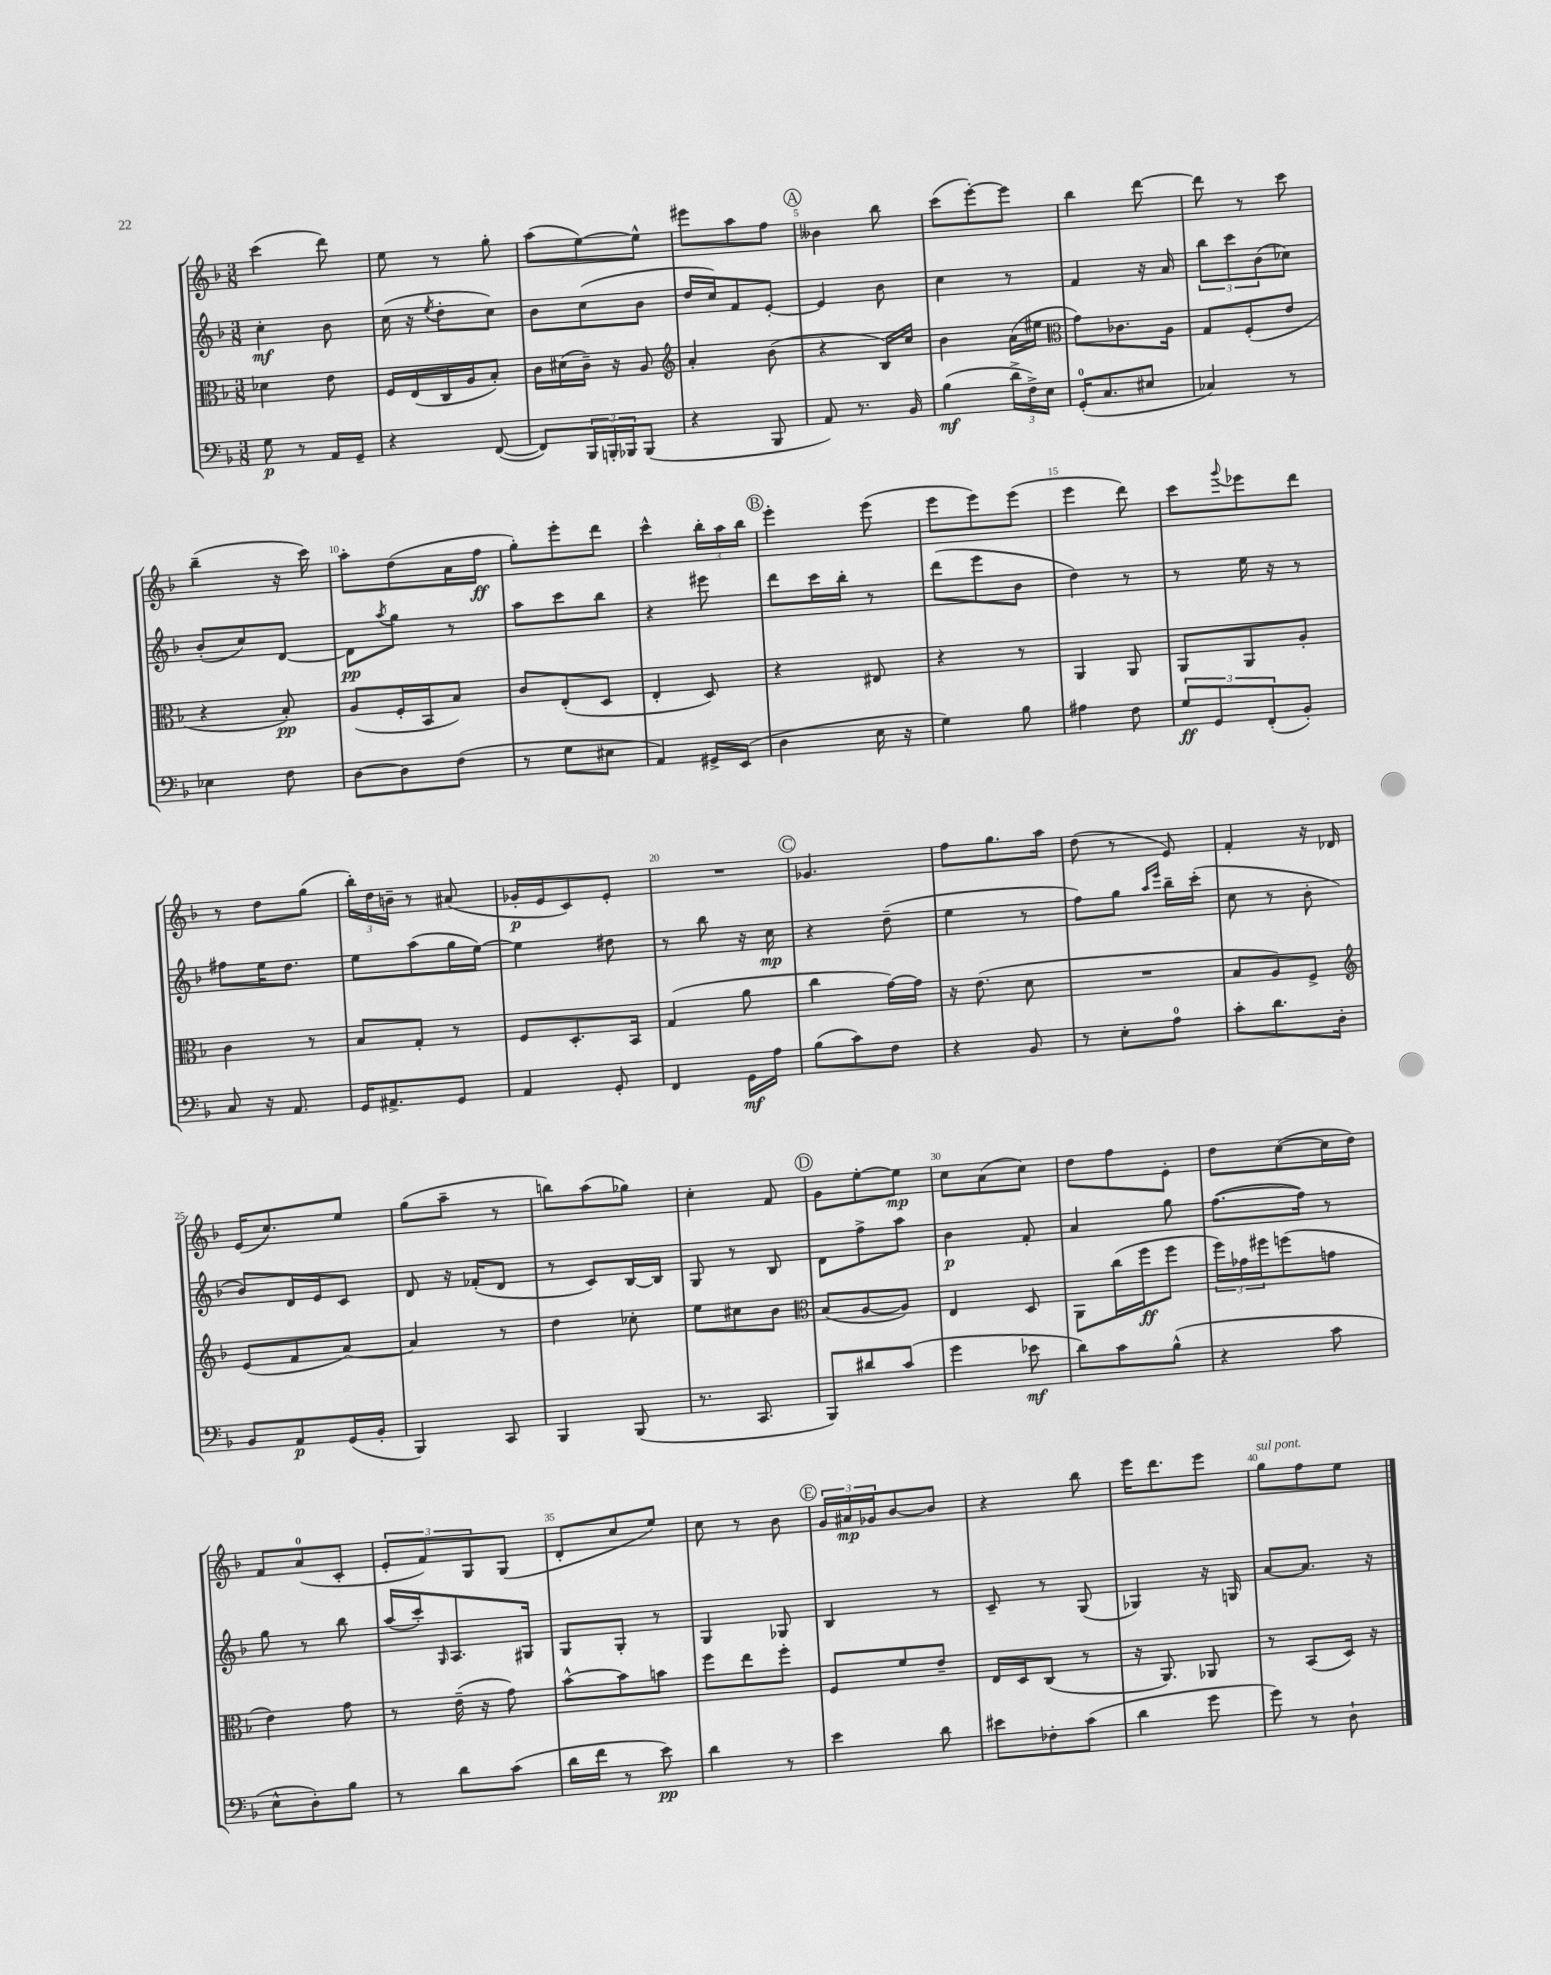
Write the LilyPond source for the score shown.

<<
\new StaffGroup <<
\new Staff = "s0" {
    \clef treble \key f \major \numericTimeSignature \time 3/8
    c'''4( d'''8) |
    e''8 r8 g''8-. |
    a''8( e''8~) e''8-^ |
    eis'''8 a''8 f''8 |
    \mark \markup { \circle "A" } beses'4 bes''8 |
    c'''8( e'''8~-.) e'''8 |
    bes''4 d'''8~ |
    d'''8 r8 c'''8 |
    bes''4--( r16 c'''16) |
    a''8-. d''8( a'16 f''16\ff |
    g''8-.) e'''8-. d'''8 |
    c'''4-^ \tuplet 3/2 { bes''16-. a''16 bes''16 } |
    \mark \markup { \circle "B" } e'''4-. e'''8( |
    e'''8 e'''8) e'''8( |
    e'''4 d'''8) |
    c'''8 \appoggiatura { g'''8 } ees'''8 d'''8 |
    r8 d''8 g''8( |
    \tuplet 3/2 { bes''16-.) d''16 b'16-- } r8 ais'8( |
    ges'16-.\p e'16 c'8) e'8-. |
    R4. |
    \mark \markup { \circle "C" } ges'4. |
    f''8 g''8. a''16 |
    d''8( r8 e'8) |
    f'4-. r16 des'16 |
    e'16( c''8.) e''8 |
    g''8( a''8-- r8 |
    b''8) a''8( ges''8) |
    c''4-. f'8 |
    \mark \markup { \circle "D" } g'8 e''8~-. e''8\mp |
    c''8 a'8( c''8) |
    d''8 f''8 e'8-. |
    d''8 c''8~( c''16 d''16) |
    f'8 a'8-0( c'8-. |
    \tuplet 3/2 { e'8-. f'8) g8 } g8( |
    d'8-. c''8 e''8) |
    c''8 r8 bes'8 |
    \mark \markup { \circle "E" } \tuplet 3/2 { g'16 ais'16\mp ges'16 } bes'8~ bes'8 |
    r4 bes''8 |
    e'''16 d'''8. e'''8 |
    g''8^\markup { \italic "sul pont." } f''8 e''8 \bar "|." |
}
\new Staff = "s1" {
    \clef treble \key f \major \numericTimeSignature \time 3/8
    c''4-.\mf bes'8 |
    c''16( r16 \acciaccatura { e''8 } d''8-. c''8) |
    bes'8 c''8( bes'8 |
    d''16 c''16) f'8 e'8~-. |
    \mark \markup { \circle "A" } e'4 bes'8 |
    c''4 r8 |
    f'4 r16 a'16 |
    \tuplet 3/2 { bes''8 c'''8 bes'8( } ces''8) |
    bes'8-.( c''8) d'8~ |
    d'8\pp \acciaccatura { a''8 } g''8 r8 |
    a''8 c'''8 bes''8 |
    r4 eis'''8 |
    \mark \markup { \circle "B" } d'''8 c'''16 bes''16-. r8 |
    d'''8( e'''8 bes'8 |
    d''4) r8 |
    r8 e''16 r16 r8 |
    fis''8 e''16 d''8. |
    e''8 a''8( g''16 e''16~) |
    e''4 dis''8 |
    r8 bes''8 r16 c''16\mp |
    \mark \markup { \circle "C" } r4 d''8--( |
    e''4 r8 |
    f''8) g''8 \grace { a''16 e'''16 } bes''16-- c'''16-.( |
    c''8 r8 bes'8-. |
    bes'8) d'16 e'16 c'8 |
    d'8 r16 fes'16-.( d'8 |
    r8 c'8) bes16~ bes16 |
    g8 r8 bes8 |
    \mark \markup { \circle "D" } d'8 f''8-> a''8 |
    bes'4\p f'8-. |
    a'4 g''8 |
    f''8.~( f''16) r8 |
    g''8 r8 bes''8 |
    a''16( c'''16-.) \grace { g16 } a8. gis16 |
    g8 g8-. r8 |
    g4 ges8 |
    \mark \markup { \circle "E" } bes4 r8 |
    c'8-- r8 g8( |
    ges4) r16 g16 |
    a'8~ a'8. r16 \bar "|." |
}
\new Staff = "s2" {
    \clef alto \key f \major \numericTimeSignature \time 3/8
    des'4 e'8 |
    f16 e16( c16 a16 bes8-.) |
    c'16 dis'16( c'16--) r16 a8 |
    \clef treble a'4-. bes'8( |
    \mark \markup { \circle "A" } r4 bes16) c''16 |
    bes'4 a'16( eis''16 |
    \clef alto g'8) ces'8. a16 |
    g8 f8-.( e'8 |
    r4 bes8-.\pp) |
    a8( f16-. bes,16 bes8) |
    c'8 e8-.( d8 |
    e4-. d8) |
    \mark \markup { \circle "B" } r4 eis8 |
    r4 r8 |
    a,4 a,8 |
    a,8 a,8 a8-. |
    c'4 r8 |
    bes8 g8-. r8 |
    f8 d8.-. bes,16 |
    g4( a'8 |
    \mark \markup { \circle "C" } c''4 g'16~) g'16 |
    r16 e'8.( d'8 |
    R4. |
    bes8 a8) f8-> |
    \clef treble e'8( f'8 a'8~) |
    a'4 r8 |
    d''4 ces''8-. |
    e''8 cis''8 bes'8 |
    \mark \markup { \circle "D" } \clef alto bes8( a8~ a8) |
    e4 d8 |
    a,8 c''16( f''16\ff f''8 |
    \tuplet 3/2 { f''16) ges'16 fis''16 } f''8( g'8 |
    e'4) g'8 |
    r8 e'16--( r16 g'8) |
    bes'8~-^ bes'8 b'8 |
    f''8 e''8 f''8-. |
    \mark \markup { \circle "E" } f8 f'8 e'8-- |
    e16 d16 c8( r8 |
    r16 a,8.) aes,8 |
    r8 bes,8( d16) r16 \bar "|." |
}
\new Staff = "s3" {
    \clef bass \key f \major \numericTimeSignature \time 3/8
    g8\p r8 a,16 g,16-- |
    r4 f,8~( |
    f,8) \tuplet 3/2 { bes,,16 b,,16-. bes,,16 } bes,,8( |
    r4 bes,,8 |
    \mark \markup { \circle "A" } a,8) r8. bes,16 |
    bes4\mf( \tuplet 3/2 { d'16-> f16->) e16 } |
    g,16-0-.( c8. eis8 |
    ces4) r8 |
    ees4 f8 |
    d8~ d8 f8( |
    r8 g8 eis8 |
    a,4) gis,16-> e,16( |
    \mark \markup { \circle "B" } d4 e16 r16 |
    g4) bes8 |
    ais4 f8 |
    \tuplet 3/2 { g8\ff g,8 f,8-.( } bes,8-.) |
    c8 r16 a,8. |
    g,16 ais,8.-> g,8 |
    a,4 g,8-. |
    f,4 g,16\mf a16 |
    \mark \markup { \circle "C" } bes8( c'8) f8 |
    r4 bes,8 |
    r8 e8-. a8-0 |
    c'8-. d'8. d16-. |
    bes,8 a,8\p g,16( bes,16-. |
    bes,,4) c,8 |
    bes,,4 bes,,8( |
    r8. c,8. |
    \mark \markup { \circle "D" } bes,,8) dis'8 c'8( |
    g'4 ees'8\mf |
    d'8) c'8 bes8-^( |
    r4 c'8 |
    e8-^ d8-.) bes8 |
    r8 d'8 c'8( |
    d'16 f'16 r8 e'8\pp) |
    d'4 r8 |
    \mark \markup { \circle "E" } e'4 d'8 |
    eis'8 fes8-. c'8( |
    d'4 g'8 |
    g'8) r8 d8-! \bar "|." |
}
>>
>>
\layout { \context { \Score \override BarNumber.break-visibility = ##(#f #t #t) barNumberVisibility = #(every-nth-bar-number-visible 5) } }
